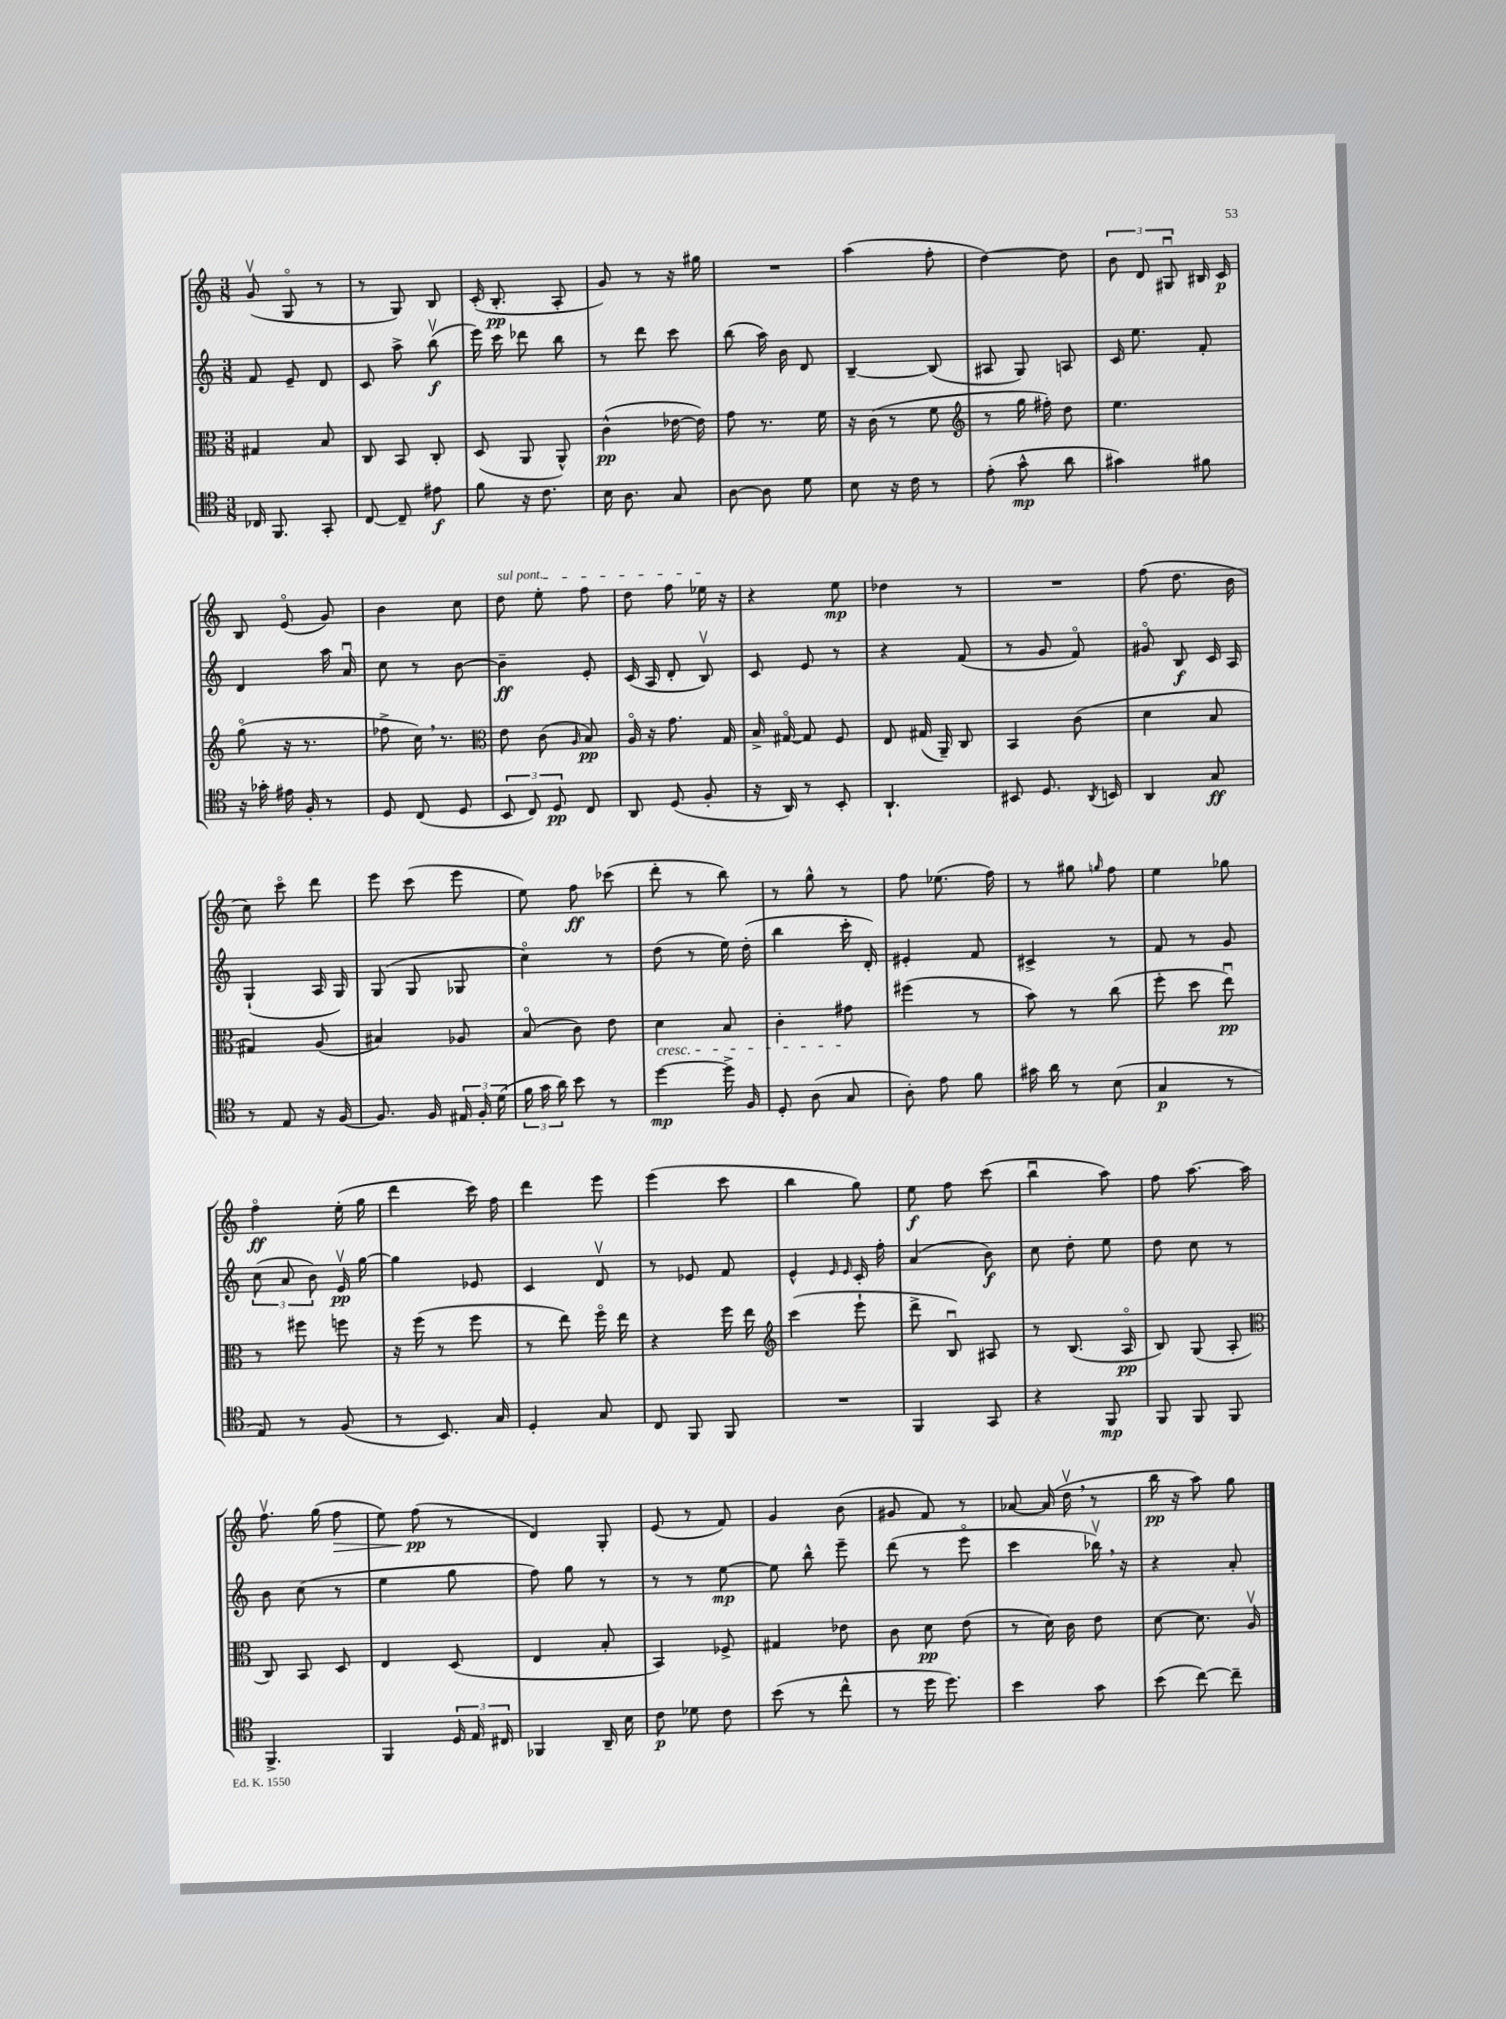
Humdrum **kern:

**kern	**dynam	**kern	**dynam	**kern	**dynam	**kern	**dynam
*part4	*part4	*part3	*part3	*part2	*part2	*part1	*part1
*staff4	*staff4	*staff3	*staff3	*staff2	*staff2	*staff1	*staff1
*clefC4	*	*clefC3	*	*clefG2	*	*clefG2	*
*k[]	*	*k[]	*	*k[]	*	*k[]	*
*M3/8	*	*M3/8	*	*M3/8	*	*M3/8	*
=46	=46	=46	=46	=46	=46	=46	=46
16C-X/	.	4G#X/	.	8f/	.	(8gv/	.
8.FF/	.	.	.	.	.	.	.
.	.	.	.	8e~/	.	8G/	.
8GG'/	.	8B/	.	8d/	.	8r	.
=47	=47	=47	=47	=47	=47	=47	=47
[8C/	.	8C/	.	8c/	.	8r	.
8C~/]	.	8BB/	.	8aa^\	.	8G/)	.
8e#X\	f	8C'/	.	(8bbv\	f	8B/	.
=48	=48	=48	=48	=48	=48	=48	=48
8f\	.	(8D/	.	16eee\)	.	(16c'/	.
.	.	.	.	16ccc\	.	8.B'/	pp
16r	.	8AA/	.	8ddd-X\	.	.	.
8.c\	.	.	.	.	.	.	.
.	.	8AA^^/)	.	8bb\	.	8A'/	.
=49	=49	=49	=49	=49	=49	=49	=49
16B\	.	(4c^^\	pp	8r	.	8g/)	.
8.A\	.	.	.	.	.	.	.
.	.	.	.	8ddd\	.	8r	.
8G/	.	[16e-X\	.	8ccc\	.	16r	.
.	.	16e-\])	.	.	.	16gg#X\	.
=50	=50	=50	=50	=50	=50	=50	=50
[8A\	.	8g\	.	(8bb\	.	4.r	.
8A\]	.	8.r	.	16aa\)	.	.	.
.	.	.	.	16b\	.	.	.
8d\	.	.	.	8d/	.	.	.
.	.	16f\	.	.	.	.	.
=51	=51	=51	=51	=51	=51	=51	=51
8B\	.	16r	.	[4B~/	.	(4aa\	.
.	.	(16c\	.	.	.	.	.
16r	.	8r	.	.	.	.	.
16c\	.	.	.	.	.	.	.
8r	.	8f\	.	(8B/]	.	8ff'\	.
=52	=52	=52	=52	=52	=52	=52	=52
*	*	*clefG2	*	*	*	*	*
(8e'\	.	8r	.	8A#X/	.	[4dd\)	.
8g^^\	mp	16gg\	.	8G/)	.	.	.
.	.	16ff#X'\)	.	.	.	.	.
8a\	.	8dd\	.	8An/	.	8dd\]	.
=53	=53	=53	=53	=53	=53	=53	=53
4g#X\)	.	4.ee\	.	16c/	.	12b\	.
.	.	.	.	8.ee\	.	.	.
.	.	.	.	.	.	12d/	.
.	.	.	.	.	.	12G#Xu/	.
8f#X\	.	.	.	8f'/	.	16B#X/	.
.	.	.	.	.	.	16c/	p
!!LO:LB:g=z
=54	=54	=54	=54	=54	=54	=54	=54
16r	.	(8gg\	.	4d/	.	8B/	.
16g-X'\	.	.	.	.	.	.	.
16e#X\	.	16r	.	.	.	(8e/	.
16F'/	.	8.r	.	.	.	.	.
8r	.	.	.	16aa\	.	8g/)	.
.	.	.	.	16au/	.	.	.
=55	=55	=55	=55	=55	=55	=55	=55
8D/	.	8ff-X^\	.	8cc\	.	4b\	.
(8C/	.	16cc,\)	.	8r	.	.	.
.	.	8.r	.	.	.	.	.
8D/	.	.	.	[8b\	.	8cc\	.
=56	=56	=56	=56	=56	=56	=56	=56
*	*	*clefC3	*	*	*	*	*
!	!	!	!	!	!	!LO:TX:a:i:t=sul pont.	!
12BB/	.	8e\	.	4b~\]	ff	8dd\	.
12C/)	.	.	.	.	.	.	.
.	.	(8c\	.	.	.	8ee'\	.
12D/	pp	.	.	.	.	.	.
.	.	16qqA/	.	.	.	.	.
8C/	.	8B/)	pp	8e'/	.	8ff\	.
=57	=57	=57	=57	=57	=57	=57	=57
8AA/	.	16A/	.	(16c/	.	8dd\	.
.	.	16r	.	16A/	.	.	.
(8D/	.	8.g\	.	8d'/	.	8ff\	.
8F'/	.	.	.	8Bv/)	.	16ee-X\	.
.	.	16G/	.	.	.	16r	.
=58	=58	=58	=58	=58	=58	=58	=58
16r	.	16B^/	.	8c/	.	4r	.
16AA/)	.	[16G#X/	.	.	.	.	.
8r	.	8G#/]	.	8e/	.	.	.
8BB'/	.	8F/	.	8r	.	8ee\	mp
=59	=59	=59	=59	=59	=59	=59	=59
4.AA`/	.	8E/	.	4r	.	4dd-X\	.
.	.	(16G#X/	.	.	.	.	.
.	.	16AA~/)	.	.	.	.	.
.	.	8C/	.	(8f/	.	8r	.
=60	=60	=60	=60	=60	=60	=60	=60
8BB#X/	.	4BB/	.	8r	.	4.r	.
8.D/	.	.	.	8g/	.	.	.
.	.	(8c\	.	8f/)	.	.	.
8qAA/	.	.	.	.	.	.	.
16BBn/	.	.	.	.	.	.	.
=61	=61	=61	=61	=61	=61	=61	=61
4AA/	.	4d\	.	8g#X/	.	(8ff\	.
.	.	.	.	8B/	f	8.dd\	.
8G/	ff	8B/	.	16c/	.	.	.
.	.	.	.	16A/	.	16b\	.
!!LO:LB:g=z
=62	=62	=62	=62	=62	=62	=62	=62
8r	.	4G#X/)	.	(4G`/	.	8cc\)	.
8E/	.	.	.	.	.	8ccc\	.
16r	.	(8A/	.	16A/	.	8ddd\	.
[16F/	.	.	.	16G/)	.	.	.
=63	=63	=63	=63	=63	=63	=63	=63
8.F/]	.	4B#X/)	.	(8G/	.	8eee\	.
.	.	.	.	8G/	.	(8ccc\	.
16F/	.	.	.	.	.	.	.
24E#X/	.	8A-X/	.	8G-X/	.	8eee\	.
24F'/	.	.	.	.	.	.	.
(24d\	.	.	.	.	.	.	.
=64	=64	=64	=64	=64	=64	=64	=64
24f\	.	(8B/	.	4cc\)	.	8ee\)	.
24g\	.	.	.	.	.	.	.
24a\)	.	.	.	.	.	.	.
8b\	.	8c\)	.	.	.	8ff\	ff
8r	.	8e\	.	8r	.	(8ccc-X\	.
=65	=65	=65	=65	=65	=65	=65	=65
!	!	!LO:TX:b:i:t=cresc.	!	!	!	!	!
[4dd\	mp	4d\	.	(8dd\	.	8ddd'\	.
.	.	.	.	8r	.	8r	.
16dd^\]	.	8B/	.	16ee\)	.	8bb\)	.
16F/	.	.	.	(16dd'\	.	.	.
=66	=66	=66	=66	=66	=66	=66	=66
8D'/	.	4c'\	.	4bb\	.	8r	.
(8A\	.	.	.	.	.	8gg^^\	.
8G/	.	8g#X\	.	16ccc'\	.	8r	.
.	.	.	.	16d'/)	.	.	.
=67	=67	=67	=67	=67	=67	=67	=67
8A'\)	.	(4ff#X\	.	4e#X'/	.	8ff\	.
8e\	.	.	.	.	.	(8.ee-X\	.
8f\	.	8r	.	8f/	.	.	.
.	.	.	.	.	.	16ff\)	.
=68	=68	=68	=68	=68	=68	=68	=68
16g#X\	.	8b\)	.	4c#X^/	.	8r	.
16a\	.	.	.	.	.	.	.
8r	.	8r	.	.	.	8gg#X\	.
.	.	.	.	.	.	16qqggn/	.
(8B\	.	(8cc\	.	8r	.	8ff\	.
=69	=69	=69	=69	=69	=69	=69	=69
4G/	p	8ff'\	.	8f/	.	4ee\	.
.	.	8dd\	.	8r	.	.	.
8r	.	8eeu\)	pp	8g/	.	8gg-X\	.
!!LO:LB:g=z
=70	=70	=70	=70	=70	=70	=70	=70
8E/)	.	8r	.	(12cc\	.	4ff\	ff
.	.	.	.	12a/	.	.	.
8r	.	8ff#X\	.	.	.	.	.
.	.	.	.	12b\)	.	.	.
(8F/	.	8ffn\	.	16ev/	pp	(16ee'\	.
.	.	.	.	[16gg\	.	16gg\	.
=71	=71	=71	=71	=71	=71	=71	=71
8r	.	16r	.	4gg\]	.	4ddd\	.
.	.	(16ff\	.	.	.	.	.
8.BB/)	.	8r	.	.	.	.	.
.	.	8ff\	.	8e-X/	.	16ccc\)	.
16G/	.	.	.	.	.	16ff\	.
=72	=72	=72	=72	=72	=72	=72	=72
4D'/	.	8r	.	4c/	.	4ddd\	.
.	.	8ee\)	.	.	.	.	.
8G/	.	16ff\	.	8dv/	.	8eee\	.
.	.	16ee\	.	.	.	.	.
=73	=73	=73	=73	=73	=73	=73	=73
8C/	.	4r	.	8r	.	(4eee\	.
8FF/	.	.	.	8e-X/	.	.	.
8FF/	.	16ff\	.	8f/	.	8ccc\	.
.	.	16ee\	.	.	.	.	.
=74	=74	=74	=74	=74	=74	=74	=74
*	*	*clefG2	*	*	*	*	*
4.r	.	(4ccc\	.	4e^^/	.	4bb\	.
.	.	.	.	16qqe/	.	.	.
.	.	.	.	16qqe/	.	.	.
.	.	8eee`\	.	16c'/	.	8gg\)	.
.	.	.	.	16ff'\	.	.	.
=75	=75	=75	=75	=75	=75	=75	=75
4FF/	.	8ddd^\	.	(4a/	.	8ee\	f
.	.	8Bu/)	.	.	.	8ff\	.
8GG/	.	8A#X/	.	8b\)	f	(8ccc\	.
=76	=76	=76	=76	=76	=76	=76	=76
4r	.	8r	.	8cc\	.	4bbu\	.
.	.	(8.B/	.	8dd'\	.	.	.
8FF/	mp	.	.	8ee\	.	8aa\)	.
.	.	16A/	pp	.	.	.	.
=77	=77	=77	=77	=77	=77	=77	=77
8FF/	.	8B/)	.	8dd\	.	8ff\	.
8FF/	.	(8G/	.	8cc\	.	[8.aa\	.
8FF/	.	8A'/	.	8r	.	.	.
.	.	.	.	.	.	16aa\]	.
!!LO:LB:g=z
=78	=78	=78	=78	=78	=78	=78	=78
*	*	*clefC3	*	*	*	*	*
4.FF^/	.	8C/)	.	8b\	.	8.ffv\	.
.	.	8BB/	.	(8cc\	.	.	.
.	.	.	.	.	.	(16gg\	.
!	!	!	!	!	!	!	!LO:HP:b
.	.	8D/	.	8r	.	8ff\	>
=79	=79	=79	=79	=79	=79	=79	=79
4FF/	.	4E/	.	4ee\	.	8ee\)	.
.	.	.	.	.	.	(8ff\	pp
24D/	.	(8D/	.	8gg\	.	8r	]
24E/	.	.	.	.	.	.	.
24C#X/	.	.	.	.	.	.	.
=80	=80	=80	=80	=80	=80	=80	=80
4FF-X/	.	4E/	.	8ff\)	.	4d/)	.
.	.	.	.	8gg\	.	.	.
16AA~/	.	8B'/	.	8r	.	8G'/	.
16B\	.	.	.	.	.	.	.
=81	=81	=81	=81	=81	=81	=81	=81
8c\	p	4BB/)	.	8r	.	(8e/	.
8d-X\	.	.	.	8r	.	8r	.
8c\	.	8F-X^/	.	[8ee\	mp	8f/)	.
=82	=82	=82	=82	=82	=82	=82	=82
(8b\	.	4G#X/	.	8ee\]	.	4g/	.
8r	.	.	.	8bb^^\	.	.	.
8cc^^\	.	8e-X\	.	8eee~\	.	(8b\	.
=83	=83	=83	=83	=83	=83	=83	=83
8r	.	8c\	.	(8ddd\	.	8g#X/	.
16dd\	.	8d\	pp	8r	.	8f/)	.
8.dd\)	.	.	.	.	.	.	.
.	.	(8e\	.	8eee\	.	8r	.
=84	=84	=84	=84	=84	=84	=84	=84
4b\	.	8r	.	4ccc\	.	[8a-X/	.
.	.	16d\)	.	.	.	(16a-/]	.
.	.	16c\	.	.	.	16ddv,\	.
8g\	.	8e\	.	16bb-Xv,\)	.	8r	.
.	.	.	.	16r	.	.	.
=85	=85	=85	=85	=85	=85	=85	=85
(8b\	.	[8d\	.	4r	.	16bb\	pp
.	.	.	.	.	.	16r	.
[8cc\)	.	8.d\]	.	.	.	8aa\)	.
8cc~\]	.	.	.	8a'/	.	8gg\	.
.	.	16Av/	.	.	.	.	.
==	==	==	==	==	==	==	==
*-	*-	*-	*-	*-	*-	*-	*-
